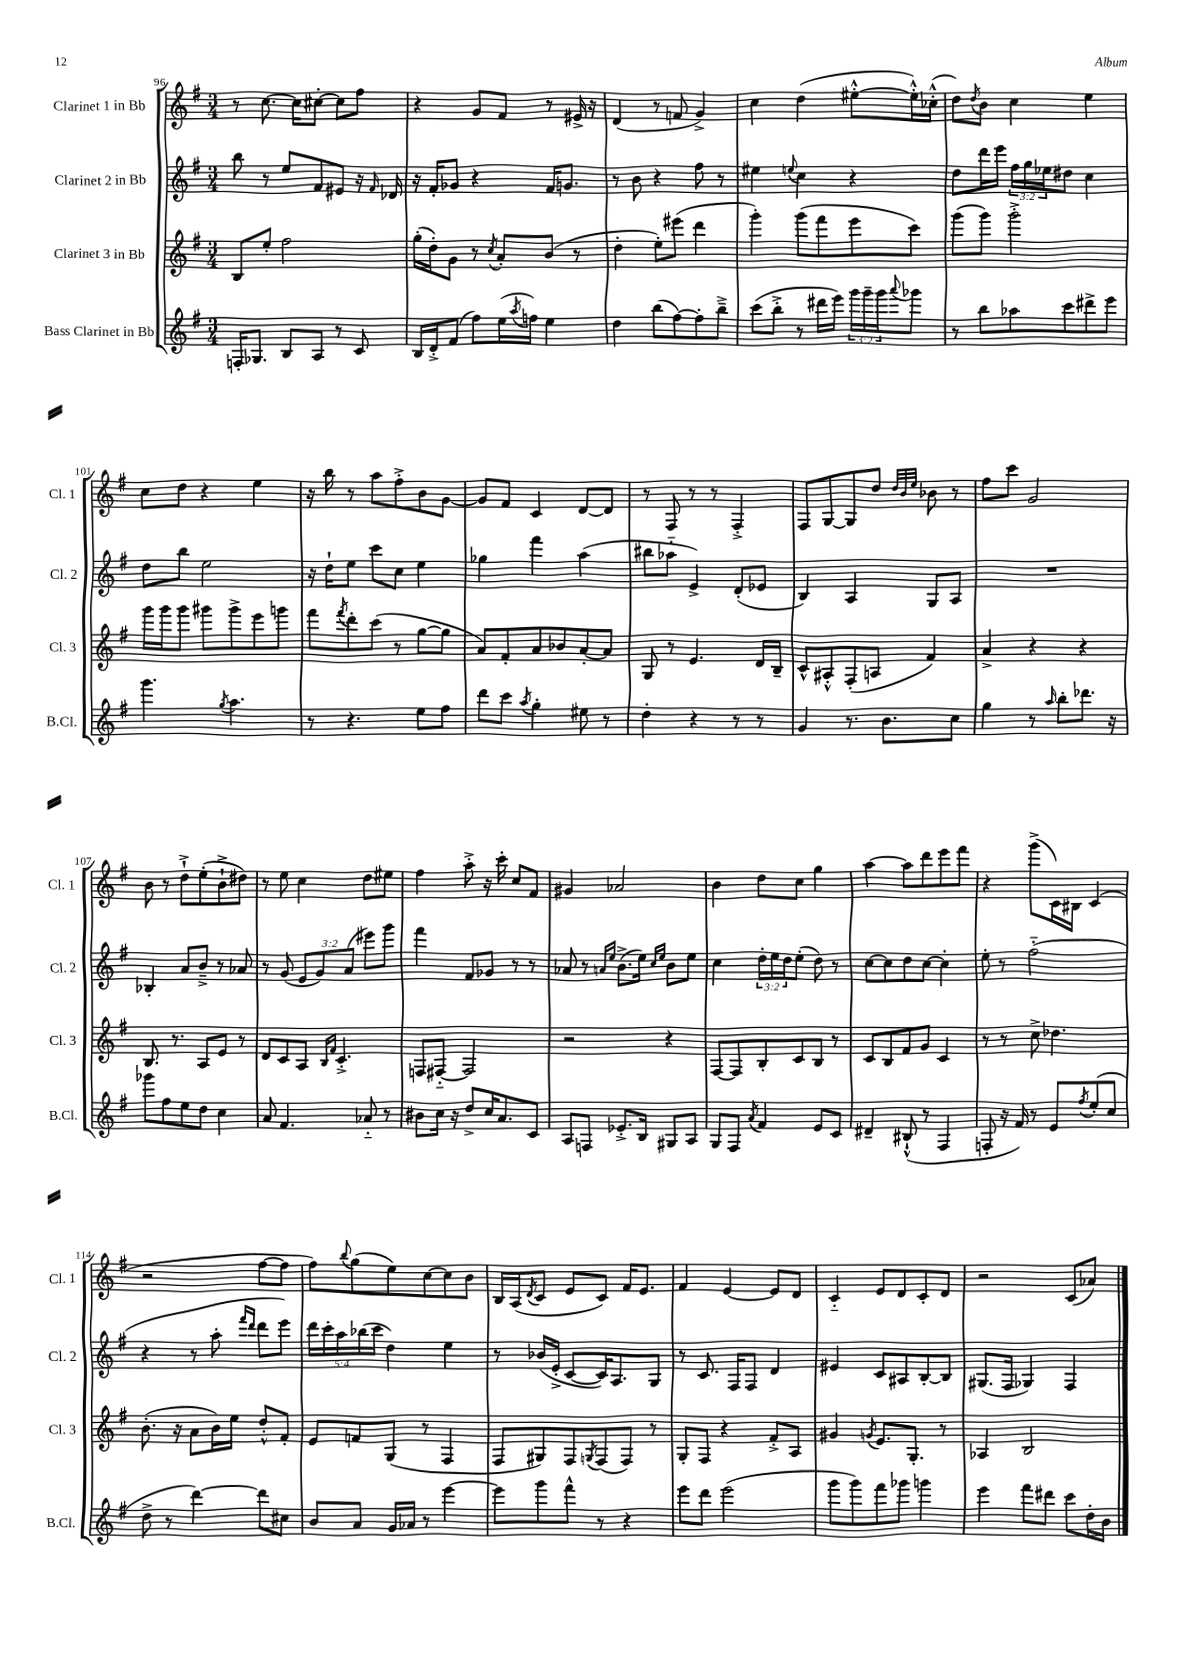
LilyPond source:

<<
\new StaffGroup <<
\new Staff = "s0" \with { instrumentName = "Clarinet 1 in Bb" shortInstrumentName = "Cl. 1" } {
    \clef treble \key g \major \numericTimeSignature \time 3/4
    r8 c''8.~ c''16 cis''8~-. cis''8 fis''8 |
    r4 g'8 fis'8 r8 eis'16-> r16 |
    d'4( r8 f'8 g'4->) |
    c''4 d''4( eis''8~-.-^ eis''16-.-^) ces''16-.-^( |
    d''8) \acciaccatura { d''8 } b'8 c''4 e''4 |
    c''8 d''8 r4 e''4 |
    r16 b''16 r8 a''8 fis''8-.-> b'8 g'8~ |
    g'8 fis'8 c'4 d'8~ d'8 |
    r8 fis8 r8 r8 fis4-.-> |
    fis8 g8~ g8 d''8 \grace { d''32 b'32 e''32 } bes'8 r8 |
    fis''8 c'''8 g'2 |
    b'8 r8 d''8-!-> e''8-.( b'8-!-> dis''8) |
    r8 e''8 c''4 d''8 eis''8 |
    fis''4 a''8-.-> r16 c'''16-. c''8 fis'8 |
    gis'4 aes'2 |
    b'4 d''8 c''8 g''4 |
    a''4~ a''8 d'''8 e'''8 fis'''8 |
    r4 g'''8->( c'16) bis16 c'4( |
    r2 fis''8~ fis''8 |
    fis''8) \appoggiatura { b''8 } g''8( e''8) c''8~ c''8 b'8 |
    b16 a16( \acciaccatura { d'8 } c'8 e'8 c'8) fis'16 e'8. |
    fis'4 e'4~ e'8 d'8 |
    c'4-_ e'8 d'8 c'8-. d'8 |
    r2 c'8( aes'8) \bar "|." |
}
\new Staff = "s1" \with { instrumentName = "Clarinet 2 in Bb" shortInstrumentName = "Cl. 2" } {
    \clef treble \key g \major \numericTimeSignature \time 3/4 \override Staff.TupletNumber.text = #tuplet-number::calc-fraction-text
    b''8 r8 e''8 fis'8 eis'8 r16 \grace { fis'16 } des'16 |
    r16 fis'16-. ges'8 r4 fis'16 g'8. |
    r8 b'8 r4 fis''8 r8 |
    eis''4 \appoggiatura { e''8 } c''4 r4 |
    d''8 d'''16 e'''16 \tuplet 3/2 { fis''16 g''16 ees''16 } dis''8 c''4 |
    d''8 b''8 e''2 |
    r16 d''16-! e''8 c'''8 c''8 e''4 |
    ges''4 fis'''4 a''4( |
    bis''8 aes''8-_ e'4->) d'8-.( ees'8 |
    b4) a4 g8 a8 |
    R2. |
    bes4-. a'8 b'8---> r8 aes'8 |
    r8 g'8( \tuplet 3/2 { e'8 g'8) a'8( } eis'''8) g'''8 |
    fis'''4 fis'8 ges'8 r8 r8 |
    aes'8 r8 \grace { a'16 e''16 } b'8.->( e''16) \grace { c''16 e''16 } b'8 e''8 |
    c''4 \tuplet 3/2 { d''16-. e''16 d''16 } e''8-.( d''8) r8 |
    c''8~ c''8 d''8 c''8~ c''4-. |
    e''8-. r8 fis''2-_( |
    r4 r8 a''8-. \grace { fis'''16 d'''16 } d'''8 e'''8) |
    \tuplet 5/4 { d'''16 c'''16-. a''16 bes''16( c'''16 } d''4) e''4 |
    r8 bes'16( e'16-.-> c'8~ c'16) a8. g8 |
    r8 c'8. fis16 fis8 d'4 |
    eis'4 c'8 ais8 b8~-. b8 |
    gis8.( fis16 ges4) fis4 \bar "|." |
}
\new Staff = "s2" \with { instrumentName = "Clarinet 3 in Bb" shortInstrumentName = "Cl. 3" } {
    \clef treble \key g \major \numericTimeSignature \time 3/4
    b8 e''8-. fis''2 |
    g''16-.( d''16-.) g'8 r8 \acciaccatura { c''8 } a'8-. b'8( r8 |
    d''4-. e''8-.) eis'''8( d'''4 |
    g'''4-.) g'''8( fis'''8 e'''8 c'''8) |
    g'''8( g'''8) g'''2-.-> |
    g'''16 g'''16 g'''8 gis'''8 gis'''8-> e'''8 g'''8 |
    fis'''8 \acciaccatura { fis'''8 } d'''8-. c'''8( r8 g''8~ g''8 |
    a'8) fis'8-. a'8 bes'8 a'8~-. a'8 |
    g8 r8 e'4. d'16 b16-- |
    c'8-^ ais8-.-^ fis8-.( a8 fis'4) |
    a'4-> r4 r4 |
    b8. r8. a8 e'8 r8 |
    d'8 c'8 a8 \grace { b16 fis'16 } c'4.-.-> |
    f8 fis8~-_ fis2 |
    r2 r4 |
    fis8~ fis8 b8-. c'8 b8 r8 |
    c'8 b8 fis'8 g'8 c'4 |
    r8 r8 c''8-> des''4. |
    b'8.-.( r16 a'8 b'16) e''16 d''8-.-^ fis'8-. |
    e'8 f'8 g8( r8 fis4 |
    fis8 gis8) fis8 \acciaccatura { g8 } fis8( fis8) r8 |
    g8-. fis8 r4 fis'8-.-> a8 |
    gis'4 \acciaccatura { g'8 } e'8. g8.-. r8 |
    aes4 b2 \bar "|." |
}
\new Staff = "s3" \with { instrumentName = "Bass Clarinet in Bb" shortInstrumentName = "B.Cl." } {
    \clef treble \key g \major \numericTimeSignature \time 3/4 \override Staff.TupletNumber.text = #tuplet-number::calc-fraction-text
    f16-. ges8. b8 a8 r8 c'8 |
    b16 d'16-.-> fis'8( fis''8) e''16( \acciaccatura { a''8 } f''16) e''4 |
    d''4 b''8( fis''8~) fis''8-. b''8---> |
    c'''8( b''8-.-> r8 dis'''16 e'''16) \tuplet 3/2 { g'''16 g'''16-- g'''16 } \appoggiatura { a'''8 } ges'''8 |
    r8 b''8 aes''8 c'''8 dis'''8-> e'''8 |
    g'''4. \acciaccatura { g''8 } a''4. |
    r8 r4. e''8 fis''8 |
    d'''8 c'''8 \acciaccatura { a''8 } g''4-. eis''8 r8 |
    d''4-. r4 r8 r8 |
    g'4 r8. b'8. c''8 |
    g''4 r8 \grace { a''16 } b''8-. des'''8. r16 |
    ges'''8 fis''8 e''8 d''8 c''4 |
    a'8 fis'4. aes'8-_ r8 |
    bis'8 c''16 r16 d''8-> c''16 a'8. c'8 |
    a8 f8 ees'8.-.-> b16 gis8 a8 |
    g8 fis8 \acciaccatura { a'8 } fis'4 e'8 c'8 |
    dis'4-- bis8-!-^( r8 fis4 |
    f8-. r16 fis'16) r8 e'8 \acciaccatura { fis''8 } e''8-.( c''8 |
    d''8-> r8 d'''4~) d'''8 cis''8 |
    b'8 a'8 g'16 aes'16 r8 e'''4~ |
    e'''8 g'''8 fis'''8-^ r8 r4 |
    e'''8 d'''8 e'''2( |
    g'''8 g'''8) fis'''8 ges'''8 g'''4 |
    e'''4 fis'''8 dis'''8 c'''8 d''16-. b'16 \bar "|." |
}
>>
>>
\layout { \context { \Score currentBarNumber = #96 } }
